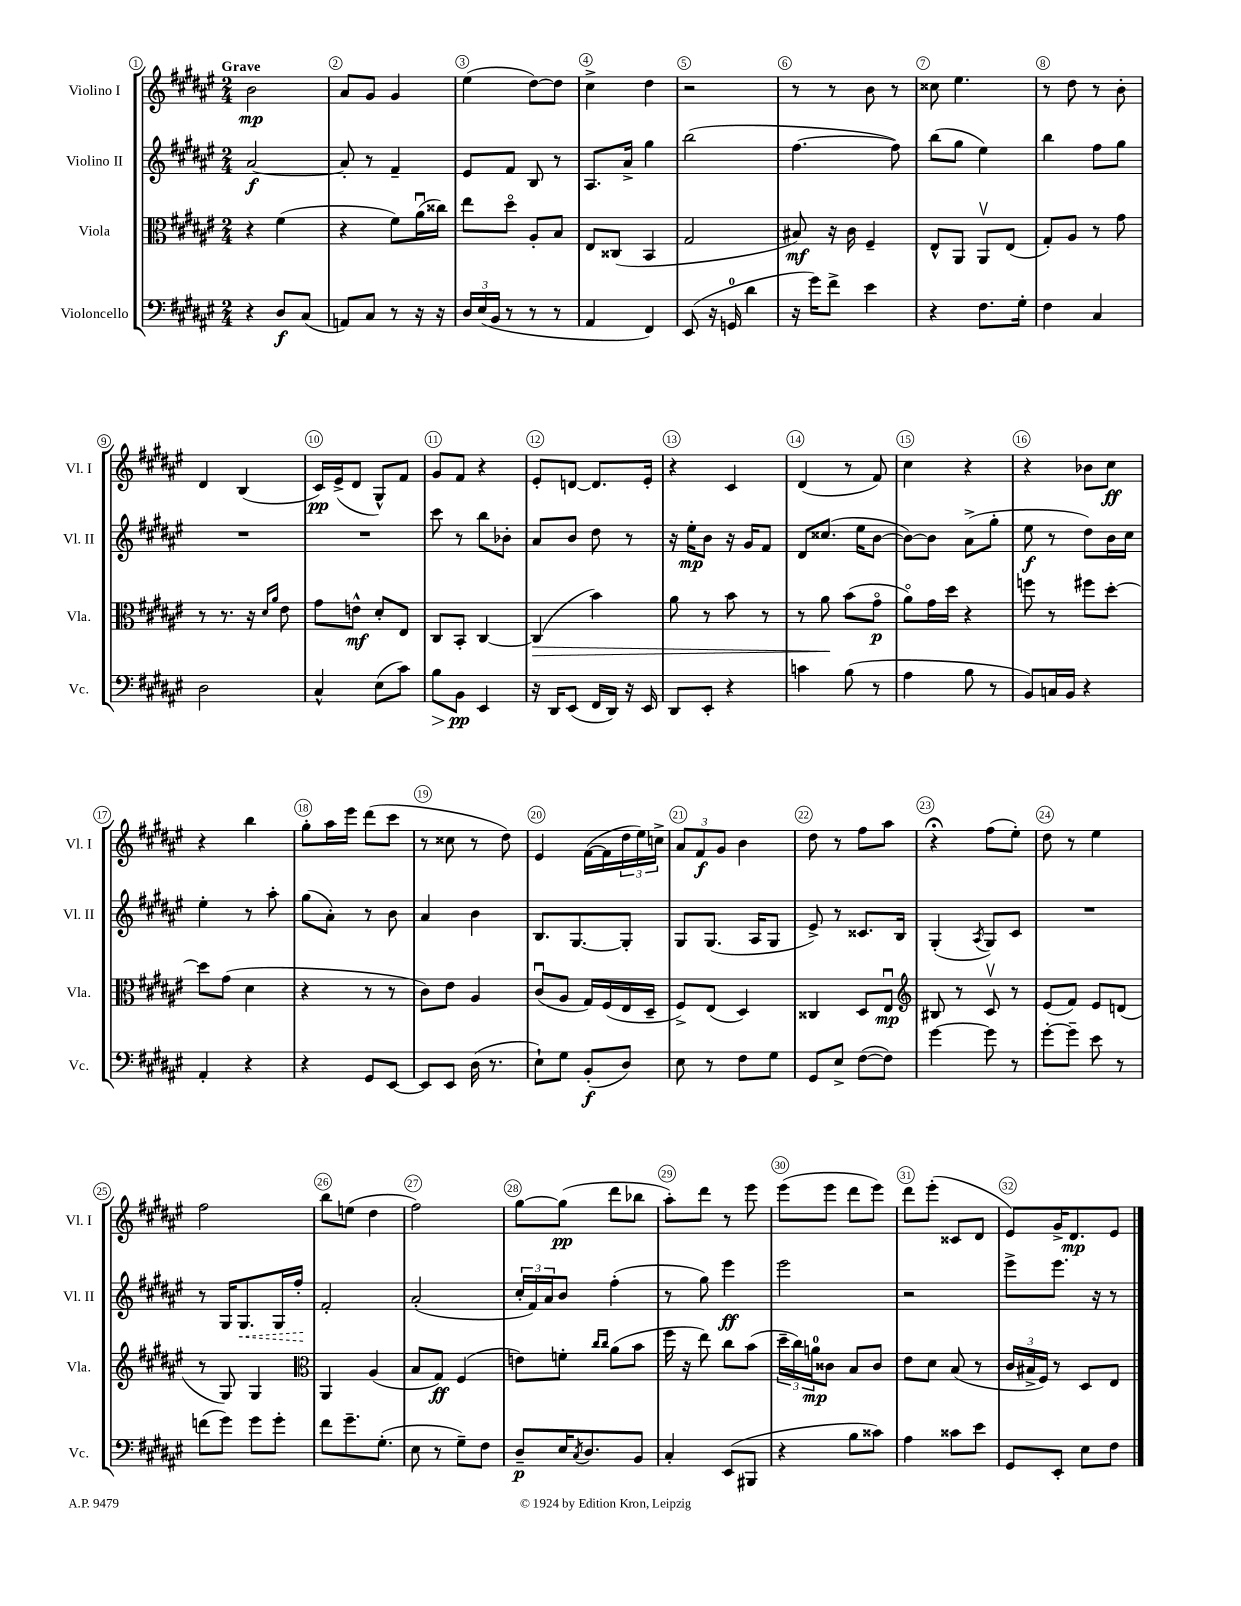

**kern	**kern	**kern	**kern
*staff4	*staff3	*staff2	*staff1
*clefF4	*clefC3	*clefG2	*clefG2
*k[f#c#g#d#a#e#]	*k[f#c#g#d#a#e#]	*k[f#c#g#d#a#e#]	*k[f#c#g#d#a#e#]
*M2/4	*M2/4	*M2/4	*M2/4
4r	4r	[2a#	2b
8D#	(4f#	.	.
(8C#	.	.	.
=	=	=	=
8AA)	4r	8a#']	8a#
8C#	.	8r	8g#
8r	8f#)	4f#~	4g#
16r	(16a#u	.	.
16r	16cc##)	.	.
=	=	=	=
24D#	8ee#	8e#	(4ee#
(24E#	.	.	.
24BB	.	.	.
8r	8dd#o	8f#	.
8r	8A#'	8B	[8dd#)
8r	8B	8r	8dd#]
=	=	=	=
4AA#	8E#	8.A#	4cc#^
.	(8C##	.	.
.	.	16a#^	.
4FF#)	4BB	4gg#	4dd#
=	=	=	=
(8EE#	2G#	(2bb	2r
16r	.	.	.
16GG	.	.	.
4d#	.	.	.
=	=	=	=
16r	8B#)	[4.ff#	8r
16g#)	.	.	.
8f#^	16r	.	8r
.	16c#	.	.
4e#	4F#~	.	8b
.	.	8ff#])	8r
=	=	=	=
4r	8E#^^	(8bb	8cc##
.	8AA#	8gg#	4.ee#
8.F#	8AA#v	4ee#)	.
.	(8E#	.	.
16G#'	.	.	.
=	=	=	=
4F#	8G#')	4bb	8r
.	8A#	.	8dd#
4C#	8r	8ff#	8r
.	8g#	8gg#	8b'
=	=	=	=
2D#	8r	2r	4d#
.	8.r	.	.
.	.	.	(4B
.	16r	.	.
.	16qqd#	.	.
.	16qqa#	.	.
.	8e#	.	.
=	=	=	=
4C#^^	8g#	2r	16c#)
.	.	.	(16e#^
.	8e^^	.	8d#
(8E#	8d#'	.	8G#^^)
8c#)	8E#	.	8f#
=	=	=	=
8B	8C#	8ccc#	8g#
8BB	8BB'	8r	8f#
4EE#	[4C#	8bb	4r
.	.	8b-'	.
=	=	=	=
16r	(4C#]	8a#	8e#'
16DD#	.	.	.
(8EE#	.	8b	[8d
16FF#	4b)	8dd#	8.d]
16DD#)	.	.	.
16r	.	8r	.
16EE#	.	.	16e#'
=	=	=	=
8DD#	8a#	16r	4r
.	.	16ee#'	.
8EE#'	8r	8b	.
4r	8b	16r	4c#
.	.	16g#	.
.	8r	8f#	.
=	=	=	=
4c	8r	8d#	(4d#
.	8a#	(8.cc##	.
(8B	(8b	.	8r
.	.	16ee#	.
8r	8g#o	[8b	8f#)
=	=	=	=
4A#	8a#o)	8b_)	4cc#
.	16g#	8b]	.
.	16dd#	.	.
8B	4r	(8a#^	4r
8r	.	8gg#'	.
=	=	=	=
8BB)	8ff	8ee#	4r
16C	8r	8r	.
16BB	.	.	.
4r	8ff#	8dd#)	8b-
.	[8dd#'	16b	8cc#
.	.	16cc#	.
=	=	=	=
4AA#'	8dd#]	4ee#'	4r
.	(8g#	.	.
4r	4d#	8r	4bb
.	.	8aa#'	.
=	=	=	=
4r	4r	(8gg#	8gg#'
.	.	8a#')	16aa#
.	.	.	16eee#
8GG#	8r	8r	(8ddd#
[8EE#	8r	8b	8ccc#
=	=	=	=
8EE#]	8c#)	4a#	8r
8EE#	8e#	.	8cc##
(16D#	4A#	4b	8r
8.r	.	.	.
.	.	.	8dd#)
=	=	=	=
8E#`)	(8c#u	8.B	4e#
8G#	8A#	.	.
.	.	[8.G#	.
(8BB'	16G#)	.	([16f#
.	(16F#	.	16f#]
8D#)	16E#	8G#']	24dd#
.	.	.	24ee#)
.	16D#~	.	.
.	.	.	24cc^
=	=	=	=
8E#	8F#^)	8G#	12a#
.	.	.	12f#
8r	(8E#	(8.G#	.
.	.	.	12g#
8F#	4D#)	.	4b
.	.	16A#	.
8G#	.	8G#	.
=	=	=	=
8GG#	4C##	8e#^)	8dd#
8E#^	.	8r	8r
([8F#	8D#	8.c##	8ff#
8F#])	8E#u	.	8aa#
.	.	16B	.
=	=	=	=
*	*clefG2	*	*
[4g#	8B#	(4G#'	4r;
.	8r	.	.
.	.	8qA#	.
8g#]	8c#v	8G#)	(8ff#
8r	8r	8c#	8ee#')
=	=	=	=
[8g#'	(8e#	2r	8dd#
8g#~]	8f#)	.	8r
8e#	8e#	.	4ee#
8r	(8d	.	.
=	=	=	=
(8f	8r	8r	2ff#
8g#)	8G#)	16G#	.
.	.	8.G#	.
8g#	4G#	.	.
8g#'	.	16G#	.
.	.	16ff#'	.
=	=	=	=
*	*clefC3	*	*
8f#	4AA#	2f#'	8bb
8.g#~	.	.	(8ee
.	(4A#	.	4dd#
(8.G#'	.	.	.
=	=	=	=
8E#	8B	(2a#'	2ff#)
8r	8G#)	.	.
8G#~)	(4F#	.	.
8F#	.	.	.
=	=	=	=
8D#~	8e)	24cc#'	[8gg#
.	.	24f#)	.
.	.	24a#	.
16E#	8f'	8b	(8gg#]
8qC#	.	.	.
8.D#	.	.	.
.	16qqcc#	.	.
.	16qqcc#	.	.
.	(8a#	(4ff#'	8ddd#
8BB	8b	.	8bb-
=	=	=	=
4C#'	16ff#	8r	8aa#')
.	16r	.	.
.	8ee#)	8gg#)	8ddd#
(8EE#	8cc#	4eee#	8r
8BBB#	(8b	.	8eee#
=	=	=	=
4r	24dd#~	2eee#	(8eee#
.	24cc#)	.	.
.	24a	.	.
.	8c##	.	8eee#
8B	8B	.	8ddd#
8c##)	8c##	.	8eee#)
=	=	=	=
4A#	8e#	2r	8ddd#
.	8d#	.	(8eee#'
8c##	(8B	.	8c##
8e#	8r	.	8d#
=	=	=	=
8GG#	24c#	8eee#^	8e#)
.	24B#^	.	.
.	24F#)	.	.
8EE#'	8r	8.eee#	16g#^
.	.	.	8.d#
8E#	8D#	.	.
.	.	16r	.
8F#	8E#	8r	8e#
==	==	==	==
*-	*-	*-	*-
